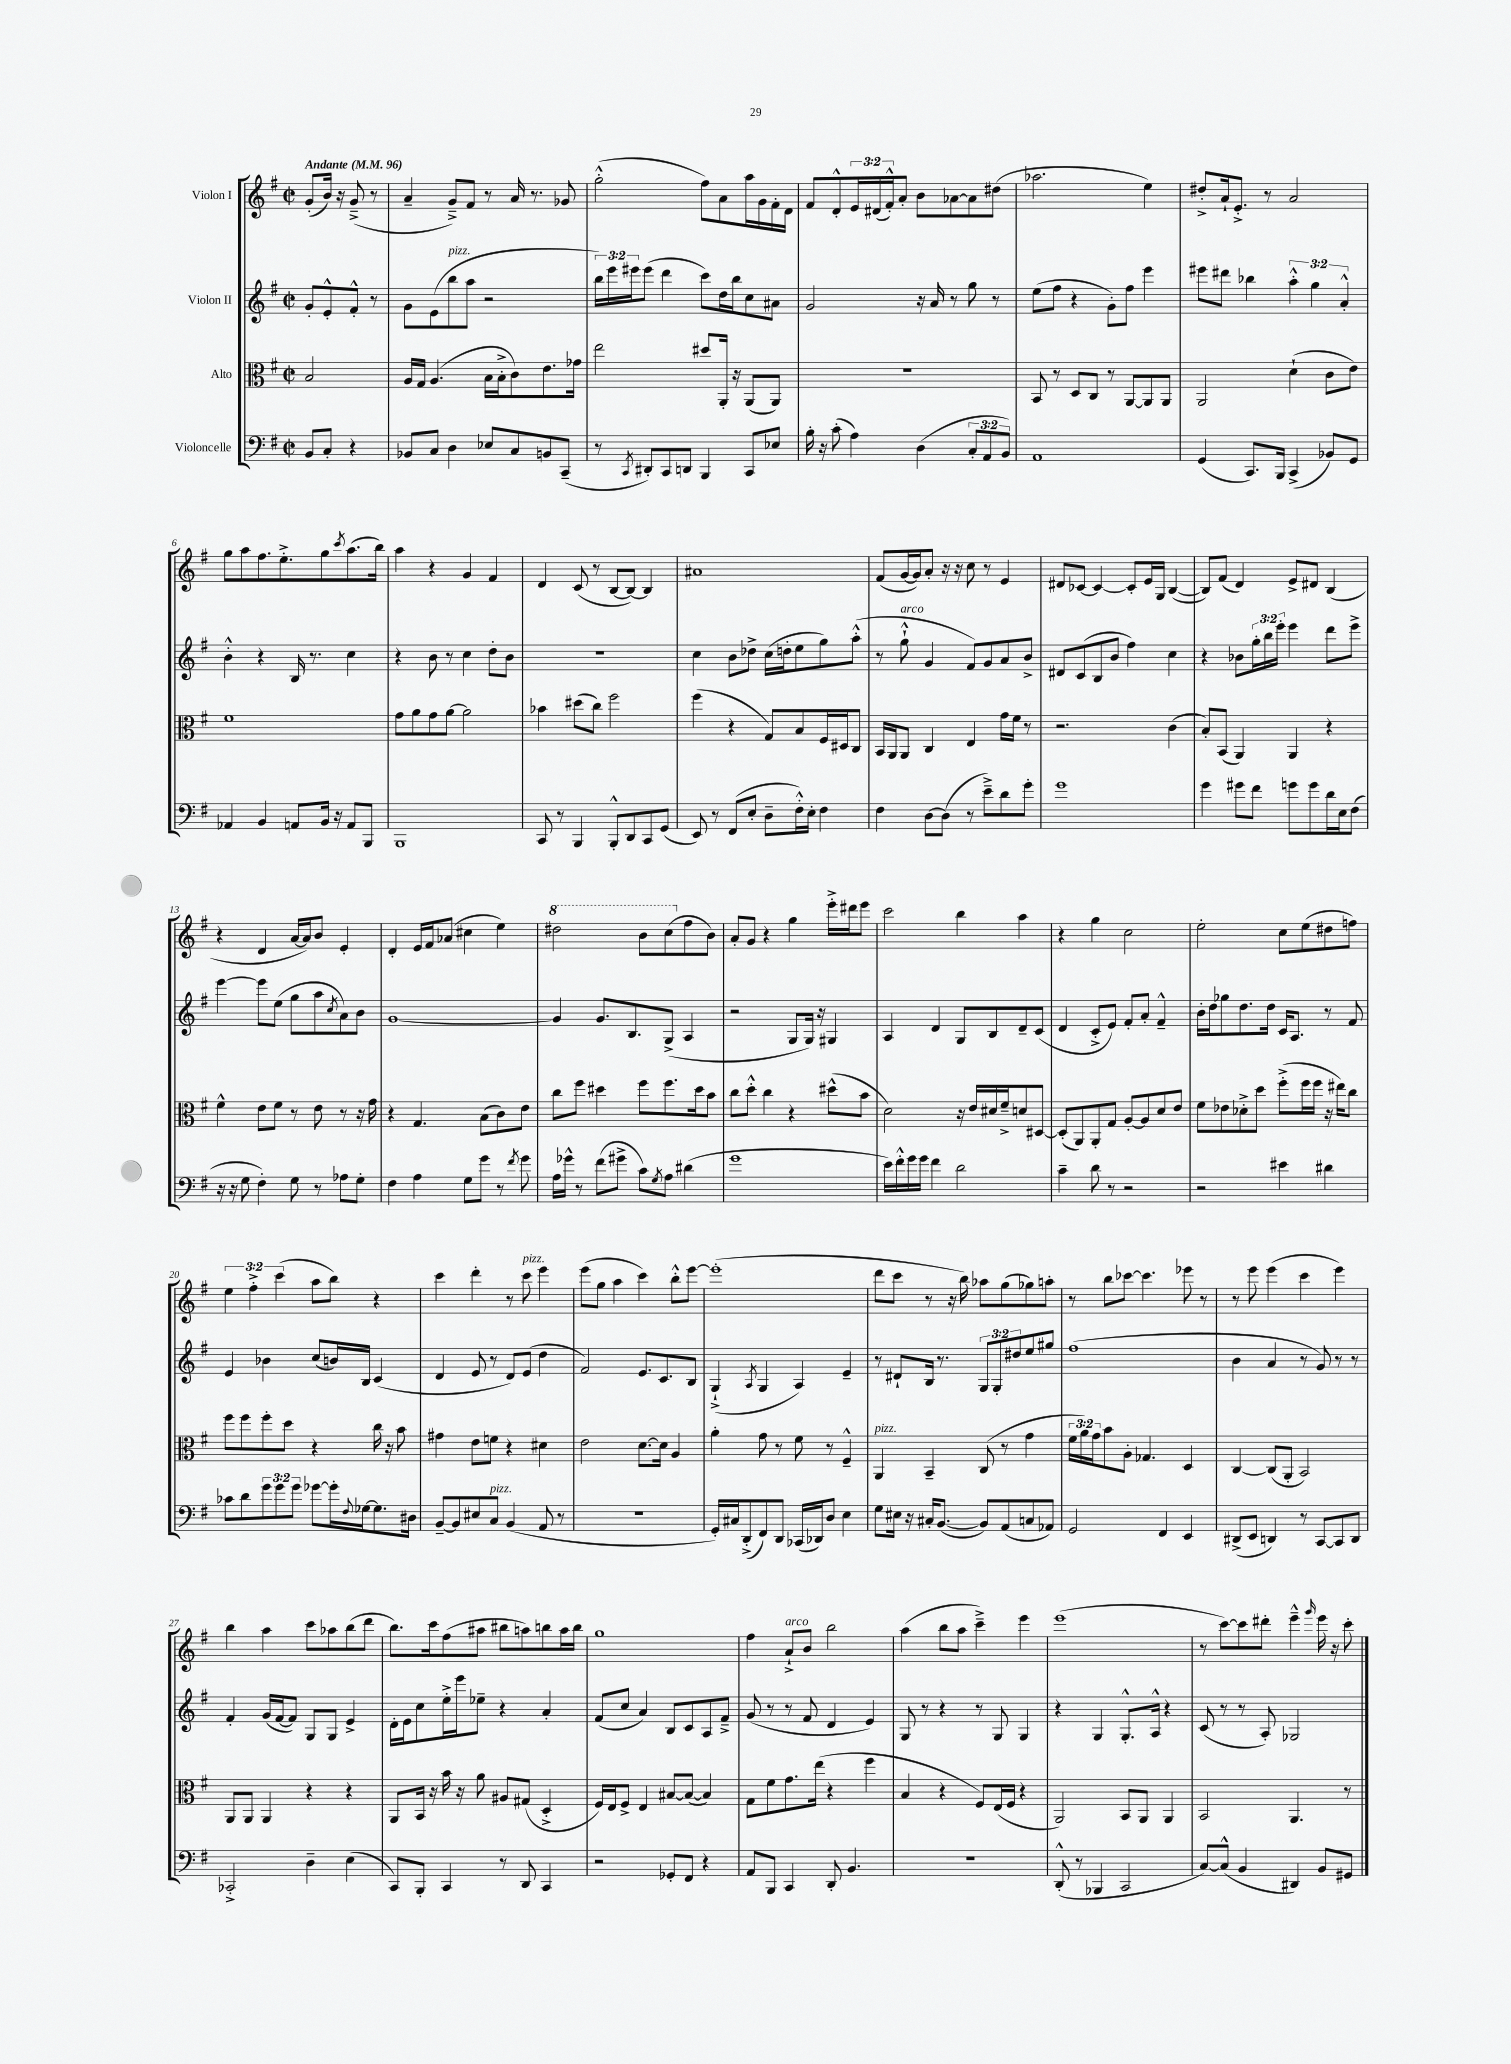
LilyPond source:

<<
\new StaffGroup <<
\new Staff = "s0" \with { instrumentName = "Violon I" } {
    \clef treble \key g \major \defaultTimeSignature \time 2/2 \override Staff.TupletNumber.text = #tuplet-number::calc-fraction-text \partial 2 \tempo "Andante" 4 = 96
    g'8-.( b'16) r16 g'8--->( r8 |
    a'4-- g'8--->) fis'8 r8 a'16 r8. ges'8 |
    g''2-.-^( fis''8) a'8 a''16 g'16 fis'16-. d'16 |
    fis'8 d'8-.-^ \tuplet 3/2 { e'16 dis'16( fis'16-.-^) } a'8-. b'8 aes'8~ aes'8 dis''8( |
    aes''2. e''4) |
    dis''8-.-> a'16-! e'8.-.-> r8 a'2 |
    g''8 a''8 fis''8. e''8.-.-> g''8 \acciaccatura { c'''8 } a''8.( b''16) |
    a''4 r4 g'4 fis'4 |
    d'4 c'8( r8 b8~ b8~) b4 |
    ais'1 |
    fis'8( g'16~ g'16) a'8-. r16 r16 c''8 r8 e'4 |
    dis'8 ces'8~ ces'4~ ces'8-. e'16 g16 b4~( |
    b8) fis'8( d'4) e'8-> dis'8 b4( |
    r4 d'4 a'16~ a'16) b'8 e'4-. |
    d'4-. e'16 fis'16 aes'8( cis''4 e''4) |
    \ottava #1 dis'''2 b''8 c'''8( \ottava #0 fis''8 b'8) |
    a'8-. g'8 r4 g''4 e'''16-.-> dis'''16 e'''8 |
    c'''2 b''4 a''4 |
    r4 g''4 c''2 |
    e''2-. c''8 e''8( dis''8 f''8) |
    \tuplet 3/2 { e''4 fis''4-.-> c'''4( } a''8 b''8) r4 |
    c'''4 d'''4-. r8 c'''8^\markup { \italic "pizz." } e'''4 |
    e'''8( g''8 a''4 c'''4) b''8-.-^ e'''8~ |
    e'''1-.( |
    d'''8 c'''8 r8 r16 b''16) aes''8 g''8( ges''8) a''8-. |
    r8 b''8 ces'''8~ ces'''4. ees'''8 r8 |
    r8 e'''8 e'''4( c'''4 e'''4) |
    b''4 a''4 c'''8 aes''8 b''8( d'''8 |
    b''8.) c'''16 fis''8( ais''8 bis''8 a''8) b''8 a''16 b''16 |
    g''1 |
    fis''4 a'8-!->^\markup { \italic "arco" } b'8 b''2 |
    a''4( b''8 a''8 c'''4--->) e'''4 |
    e'''1( |
    r8 c'''8~) c'''8 dis'''8-. e'''4---^ \grace { g'''16 } e'''16 r16 c'''8-. \bar "|." |
}
\new Staff = "s1" \with { instrumentName = "Violon II" } {
    \clef treble \key g \major \defaultTimeSignature \time 2/2 \override Staff.TupletNumber.text = #tuplet-number::calc-fraction-text \partial 2
    g'8-. e'8-.-^ fis'8-.-^ r8 |
    g'8 e'8( b''8^\markup { \italic "pizz." } a''8 r2 |
    \tuplet 3/2 { b''16) e'''16 eis'''16 } eis'''8( d'''4 c'''8) d''16 b''16 c''8 ais'8 |
    g'2 r16 a'16 r8 g''8 r8 |
    e''8( fis''8 r4 g'8-.) fis''8 e'''4 |
    eis'''8 dis'''8 bes''4 \tuplet 3/2 { a''4-.-^ g''4 a'4-.-^ } |
    b'4-.-^ r4 b16 r8. c''4 |
    r4 b'8 r8 c''4 d''8-. b'8 |
    r1 |
    c''4 b'8 des''8-> c''16( d''16-. e''8 g''8) a''8-.-^( |
    r8 g''8-!-^^\markup { \italic "arco" } g'4 fis'8) g'8 a'8 b'8-> |
    dis'8 c'8( b8 b'8 fis''4) c''4 |
    r4 bes'8 \tuplet 3/2 { g''16-. b''16 e'''16-. } e'''4 d'''8 e'''8-> |
    e'''4~ e'''8 e''8( g''8 a''8 \acciaccatura { c''8 } a'8) b'8 |
    g'1~ |
    g'4 g'8. b8. g8->( a4 |
    r2 g8 g16) r16 gis4 |
    a4 d'4 g8 b8 d'8-- c'8( |
    d'4 c'8-.-> e'8) fis'8-. a'8-. fis'4---^ |
    b'16-. d''16 ges''8 d''8. d''16 c'16 a8. r8 fis'8 |
    e'4 bes'4 c''8( b'16) b16 c'4( |
    d'4 e'8 r8 d'8) e'8( d''4 |
    fis'2) e'8. c'8. b8 |
    g4-!->( \acciaccatura { a8 } g4 a4) e'4-- |
    r8 dis'8-! b16 r8. \tuplet 3/2 { g8 g8-. dis''8 } e''8 gis''8 |
    fis''1( |
    b'4 a'4 r8 g'8) r8 r8 |
    fis'4-. g'16( fis'16~ fis'8) g8 g8 e'4-> |
    d'16-. e'16 c''8 e''16-.-> e'''16 ees''8-- r4 a'4-. |
    fis'8( c''8 a'4) b8 c'8 a8 fis'8---> |
    g'8( r8 r8 fis'8 d'4 e'4) |
    g8 r8 r4 r8 g8 g4 |
    r4 g4 g8.-.-^ a16-^ r4 |
    c'8( r8 r8 a8-.) ges2 \bar "|." |
}
\new Staff = "s2" \with { instrumentName = "Alto" } {
    \clef alto \key g \major \defaultTimeSignature \time 2/2 \override Staff.TupletNumber.text = #tuplet-number::calc-fraction-text \partial 2
    b2 |
    a16 g16 a4.( b16 b16-.-> c'8) e'8. ges'16 |
    e''2 dis''8 a,16-. r16 a,8( a,8) |
    R1 |
    b,8 r8 d8 c8 r8 a,8~ a,8 a,8 |
    a,2 d'4-!( c'8 e'8) |
    fis'1 |
    g'8 a'8 g'8 a'8~ a'2 |
    bes'4 dis''8( c''8) fis''2 |
    fis''4( r4 g8) b8 fis16 dis16 c8 |
    b,16 a,16 a,8 c4 e4 g'16 fis'16 r8 |
    r2. c'4( |
    b8-.) b,8( a,4) a,4 r4 |
    fis'4-^ e'8 fis'8 r8 e'8 r8 r16 g'16 |
    r4 g4. b8( c'8) e'8 |
    c''8 fis''8 dis''4 fis''8 fis''8. dis''16 b'8 |
    c''8 d''8-.-^ c''4 r4 dis''8-^( b'8 |
    d'2) r16 e'16 dis'16 fis'16---> d'8 dis8~ |
    dis8-.( a,8) a,8-. g8 a8~-. a8 d'8 e'8 |
    fis'8 ees'8 des'8-.-> d''8 fis''8-.->( fis''16 fis''16 r16 eis''16) c''8 |
    fis''8 fis''8 fis''8-. d''8 r4 c''16 r16 b'8 |
    gis'4 e'8 f'8 r4 dis'4 |
    e'2 d'8.~ d'16 a4 |
    a'4-. g'8 r8 fis'8 r8 fis4---^ |
    a,4^\markup { \italic "pizz." } b,4-- c8( r8 g'4 |
    \tuplet 3/2 { fis'16 a'16) g'16 } b'8 a8-. ges4. d4 |
    c4~ c8( a,8-. b,2) |
    a,8 a,8 a,4 r4 r4 |
    a,8 b,16 r16 b'16 r16 a'8 ais8 gis8( d4-.-> |
    fis16) e16 fis8-> e4 bis8~ bis8~( bis4) |
    g8 fis'8 g'8. e''16( r4 fis''4 |
    b4 r4 fis8) e16( fis16 r4 |
    a,2) b,8 a,8 a,4 |
    b,2 a,4. r8 \bar "|." |
}
\new Staff = "s3" \with { instrumentName = "Violoncelle" } {
    \clef bass \key g \major \defaultTimeSignature \time 2/2 \override Staff.TupletNumber.text = #tuplet-number::calc-fraction-text \partial 2
    b,8 c8-. r4 |
    bes,8 c8 d4 ees8 c8 b,8 c,8--( |
    r8 \acciaccatura { c,8 } dis,8-.) c,8 d,8 b,,4 c,8 ees8 |
    b16-. r16 c'8-.( a4) d4( \tuplet 3/2 { c8-. a,8 b,8) } |
    a,1 |
    g,4( c,8.) b,,16 c,4->( bes,8) g,8 |
    aes,4 b,4 a,8 b,16 r16 a,8 b,,8 |
    b,,1 |
    c,8 r8 b,,4 b,,8-.-^ d,8 c,8 g,8( |
    e,8) r8 fis,8( e8-. d8-- fis16-.-^) e16-. fis4 |
    fis4 d8~ d8( r8 e'8--->) d'8 g'8-. |
    g'1 |
    g'4 gis'8 fis'8 g'8 g'8 d'16 e16 fis8( |
    r16 r16 g8 fis4-.) g8 r8 aes8 g8-. |
    fis4 a4 g8 g'8 r8 \acciaccatura { fis'8 } g'8 |
    a16 ges'16-^ r8 fis'8( gis'8-> c'8) \acciaccatura { g8 } a8 dis'4( |
    g'1 |
    e'16) fis'16-.-^ g'16 g'16 fis'4 d'2 |
    c'4-- d'8 r8 r2 |
    r2 eis'4 dis'4 |
    ces'8 d'8 \tuplet 3/2 { g'8 g'8 g'8 } ges'8~ ges'16-. \appoggiatura { fis8 } ges16~ ges8. dis16 |
    b,8~-- b,8 eis8 c8^\markup { \italic "pizz." } b,4( a,8 r8 |
    R1 |
    g,16-.) cis16 d,8-.->( fis,8) d,8 ces,16( des,16) d8 e4 |
    g8 eis16 r16 cis16-. b,8.~( b,8) a,8( c8 aes,8) |
    g,2 fis,4 e,4 |
    dis,8->( e,8 d,4) r8 c,8~ c,8 d,8 |
    ces,2-.-> d4-- e4( |
    c,8) b,,8-. c,4 r8 d,8 c,4 |
    r2 ges,8-. fis,8 r4 |
    a,8 b,,8 c,4 d,8-. b,4. |
    r1 |
    d,8-.-^( r8 bes,,4 c,2 |
    c8~) c8-^( b,4 dis,4) b,8 gis,8 \bar "|." |
}
>>
>>
